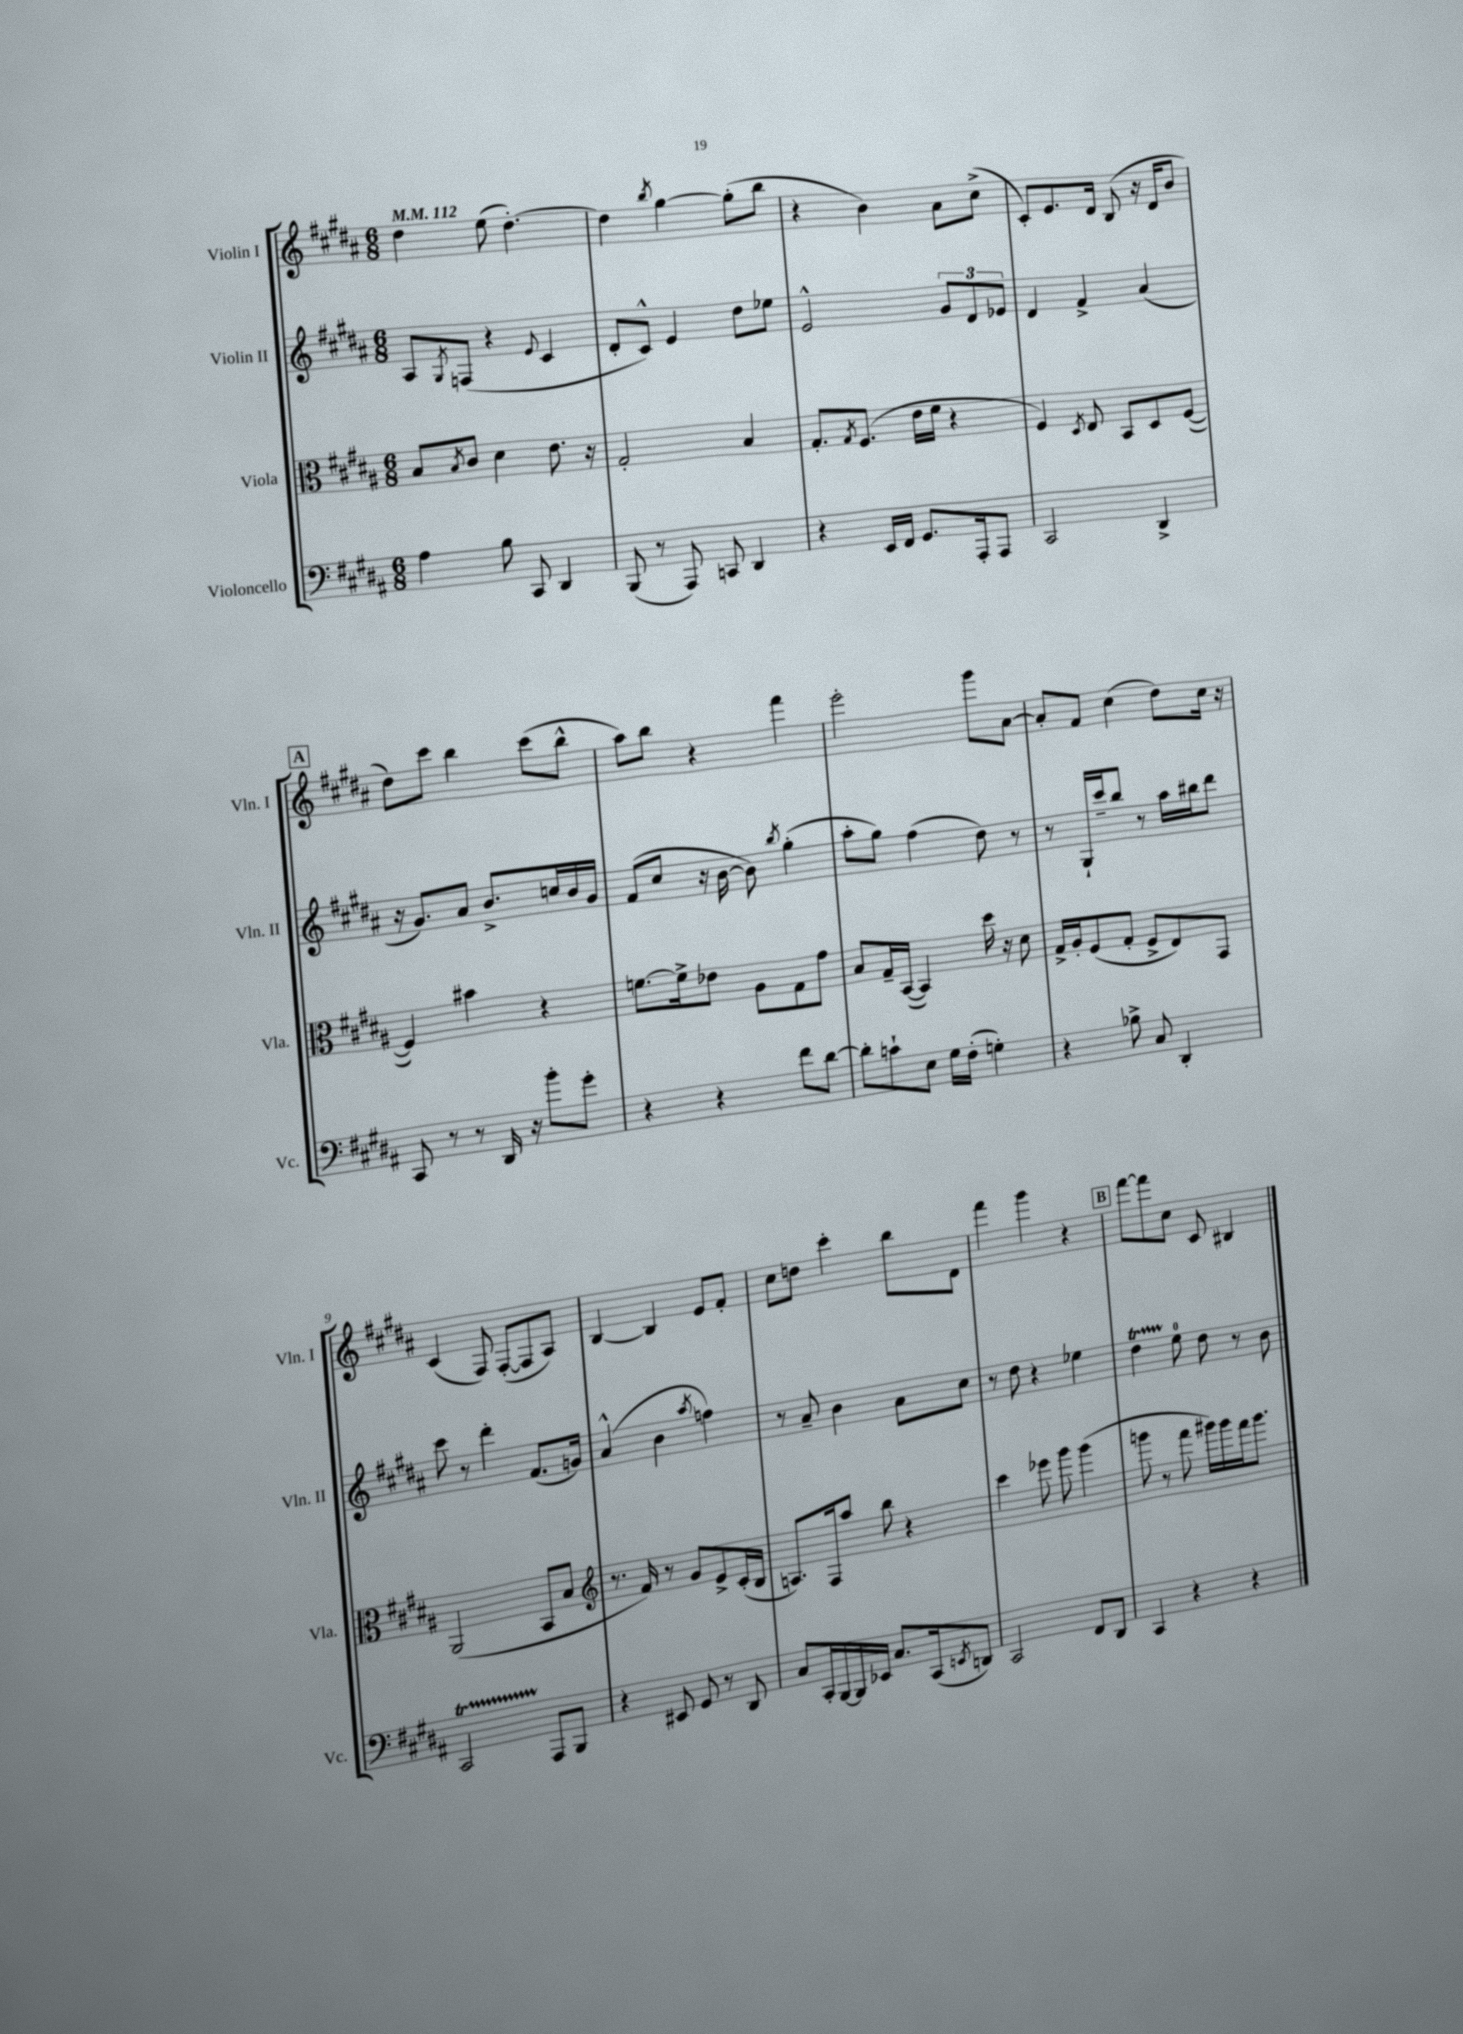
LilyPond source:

<<
\new StaffGroup <<
\new Staff = "s0" \with { instrumentName = "Violin I" shortInstrumentName = "Vln. I" } {
    \clef treble \key b \major \numericTimeSignature \time 6/8 \tempo 4 = 112
    dis''4 e''8( dis''4.~-.) |
    dis''4 \acciaccatura { b''8 } gis''4~ gis''8-.( b''8 |
    r4 b'4) ais'8 cis''8->( |
    cis'8-.) e'8. dis'16 b8( r16 dis'16 b'8 |
    \mark \markup { \box "A" } dis''8) cis'''8 b''4 cis'''8( b''8-^ |
    ais''8) b''8 r4 fis'''4 |
    e'''2-. gis'''8 ais'8~ |
    ais'8-. fis'8 cis''4( dis''8) cis''16 r16 |
    cis'4( fis8) fis8~-.( fis8 ais8) |
    b4~ b4 e'8 fis'8-. |
    cis''8 d''8 cis'''4-. b''8 dis'8 |
    fis'''4 gis'''4 r4 |
    \mark \markup { \box "B" } fis'''8~ fis'''8 cis''8 cis'8 bis4 \bar "|." |
}
\new Staff = "s1" \with { instrumentName = "Violin II" shortInstrumentName = "Vln. II" } {
    \clef treble \key b \major \numericTimeSignature \time 6/8
    ais8 \acciaccatura { gis8 } f8( r4 \appoggiatura { e'8 } cis'4 |
    dis'8-. cis'8-^) e'4 dis''8 ees''8 |
    e'2-^ \tuplet 3/2 { gis'8 dis'8 ees'8 } |
    dis'4 fis'4-> ais'4( |
    \mark \markup { \box "A" } r16 gis'8.) ais'8 b'8.-> c''16 b'16 gis'16 |
    fis'8( cis''8 r16 b'16~ b'8) \acciaccatura { b''8 } gis''4-.( |
    ais''8-. gis''8) fis''4( dis''8) r8 |
    r8 gis16-! cis'''16-- b''8 r8 ais''16 bis''16 dis'''8 |
    cis'''8 r8 dis'''4-. fis'8.( g'16) |
    ais'4-^( b'4 \acciaccatura { ais''8 } f''4) |
    r8 ais'8-- b'4 ais'8 cis''8 |
    r8 dis''8 r4 ees''4 |
    \mark \markup { \box "B" } dis''4\startTrillSpan e''8-0\stopTrillSpan dis''8 r8 b'8 \bar "|." |
}
\new Staff = "s2" \with { instrumentName = "Viola" shortInstrumentName = "Vla." } {
    \clef alto \key b \major \numericTimeSignature \time 6/8
    b8 \acciaccatura { b8 } cis'8 dis'4 e'8. r16 |
    gis2-. b4 |
    gis8.-. \acciaccatura { gis8 } fis8.( e'16 fis'16 r4 |
    fis4) \acciaccatura { dis8 } e8 b,8 dis8 fis8~( |
    \mark \markup { \box "A" } fis4) bis'4 r4 |
    f'8.~ f'16-> ees'8 ais8 gis8 gis'8 |
    b8 gis16-- b,16~( b,4) dis''16 r16 dis'8 |
    gis16-> ais16-. fis8( gis8-. fis8-> e8) gis,8 |
    ais,2( b,8 b8 |
    \clef treble r8. fis'16) r8 gis'8 e'8-> cis'16-.( b16 |
    a8.) fis16 ais''8 b''8 r4 |
    cis'''4 ees'''8 gis'''8 gis'''4( |
    \mark \markup { \box "B" } g'''8 r8 fis'''8 gis'''16) gis'''16 fis'''16 gis'''8. \bar "|." |
}
\new Staff = "s3" \with { instrumentName = "Violoncello" shortInstrumentName = "Vc." } {
    \clef bass \key b \major \numericTimeSignature \time 6/8
    ais4 b8 cis,8 dis,4 |
    b,,8( r8 ais,,8) c,8 dis,4 |
    r4 e,16 fis,16 gis,8. ais,,16-. ais,,8 |
    cis,2 dis,4-> |
    \mark \markup { \box "A" } cis,8 r8 r8 dis,16 r16 b'8-. gis'8-. |
    r4 r4 fis'8 dis'8~ |
    dis'8-. c'8-! e8 gis16 fis16-.( g4-.) |
    r4 bes8-> cis8 dis,4-. |
    cis,2\startTrillSpan ais,,8\stopTrillSpan b,,8 |
    r4 eis,8 gis,8 r8 dis,8 |
    cis8 cis,16-. b,,16~ b,,16 ees,16 cis8. cis,16( \acciaccatura { e,8 } d,8) |
    cis,2 fis,8 dis,8 |
    \mark \markup { \box "B" } cis,4 r4 r4 \bar "|." |
}
>>
>>
